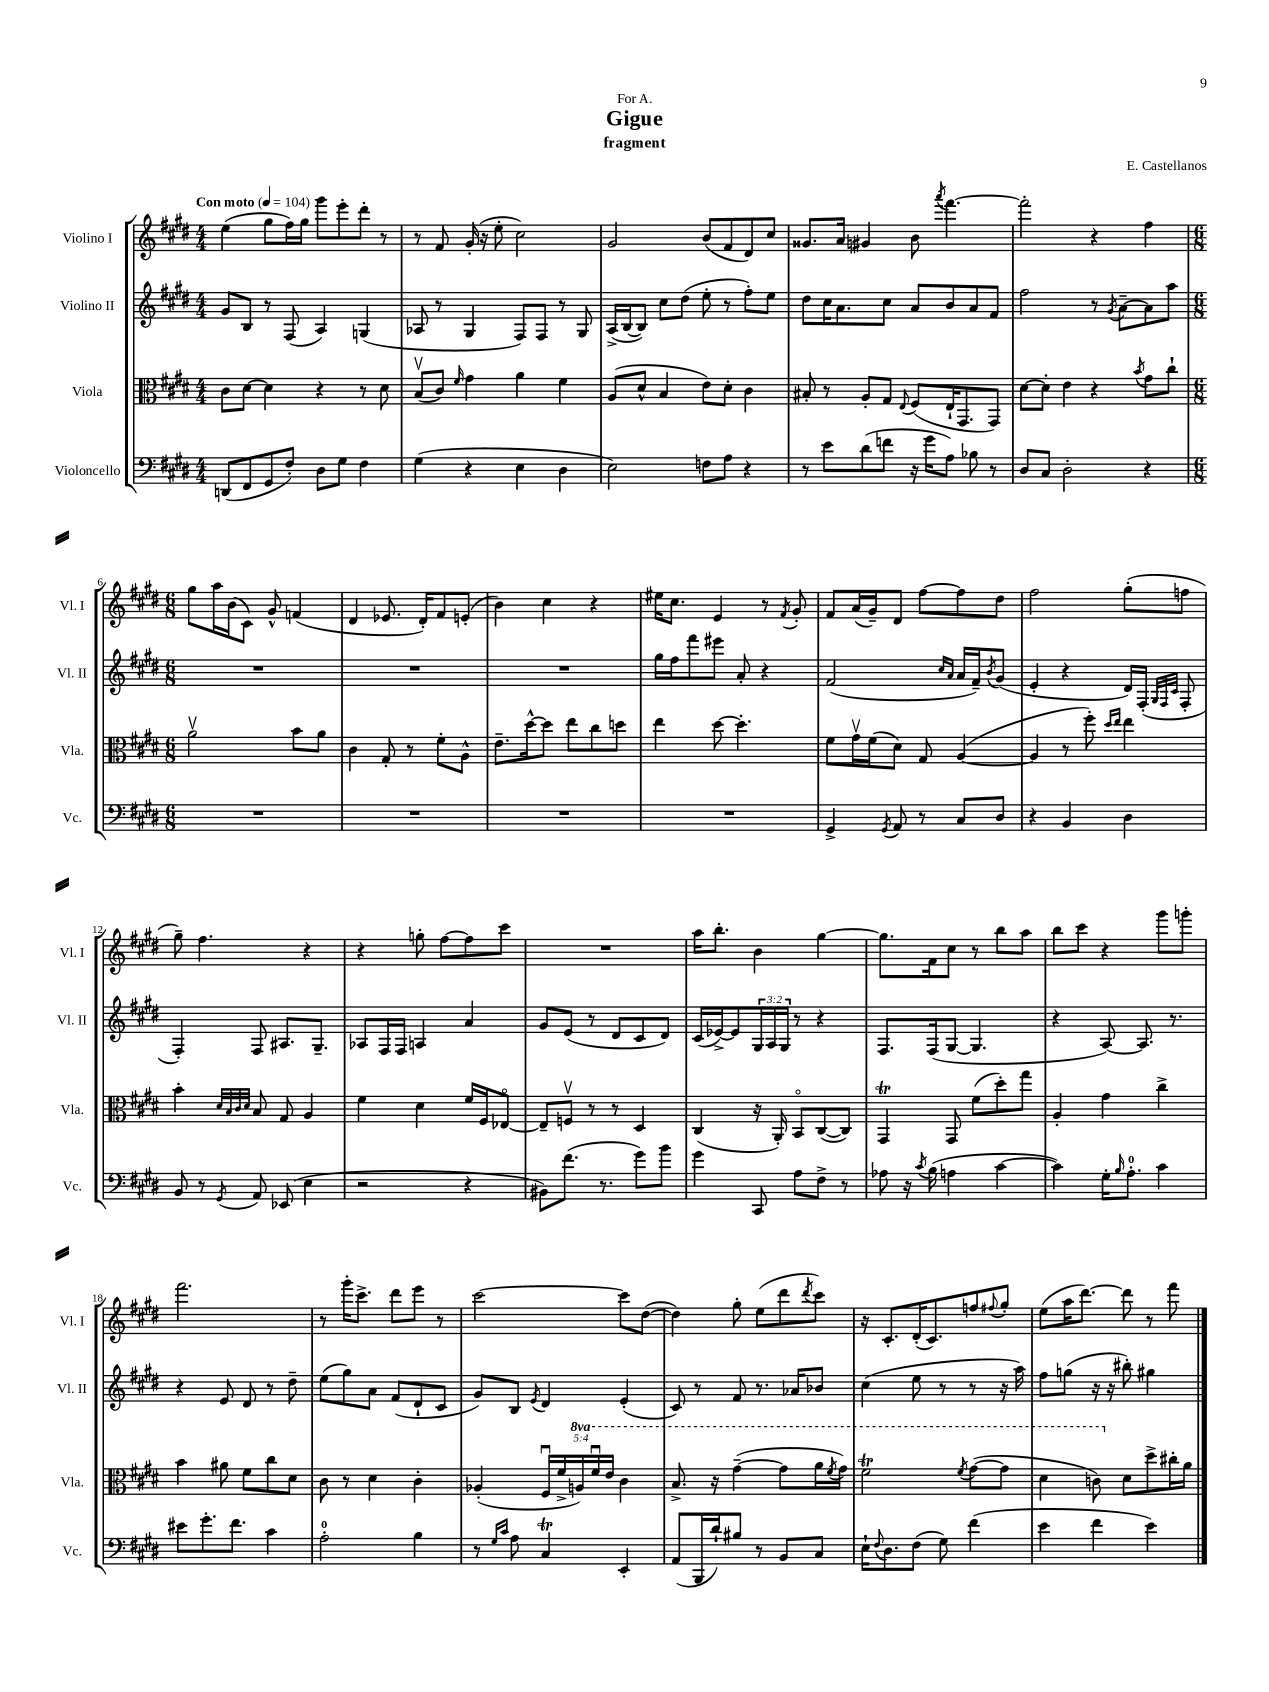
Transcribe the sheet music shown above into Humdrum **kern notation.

**kern	**kern	**kern	**kern
*part4	*part3	*part2	*part1
*staff4	*staff3	*staff2	*staff1
*I"Violoncello	*I"Viola	*I"Violino II	*I"Violino I
*I'Vc.	*I'Vla.	*I'Vl. II	*I'Vl. I
*clefF4	*clefC3	*clefG2	*clefG2
*k[f#c#g#d#]	*k[f#c#g#d#]	*k[f#c#g#d#]	*k[f#c#g#d#]
*M4/4	*M4/4	*M4/4	*M4/4
*MM104	*MM104	*MM104	*MM104
=1	=1	=1	=1
!	!	!	!LO:TX:a:B:t=Con moto
(8DDn/L	8c#\L	8g#/L	(4ee\
8FF#/	[8d#\J	8B/J	.
8GG#/	4d#\]	8r	8gg#\L
8F#'/J)	.	(8F#/	16ff#\L)
.	.	.	16gg#\JJ
8D#\L	4r	4A/)	8ggg#\L
8G#\J	.	.	8eee'\
4F#\	8r	(4Gn/	8ddd#'\J
.	8d#\	.	8r
=2	=2	=2	=2
(4G#\	(8Bv/L	8A-X/	8r
.	8c#/J)	8r	8f#/
.	16qqf#/	.	.
4r	4g#\	4G#/	(16g#'/
.	.	.	16r
.	.	.	8ee'\
4E\	4a\	8F#/L)	2cc#\)
.	.	8F#/J	.
4D#\	4f#\	8r	.
.	.	8G#/	.
=3	=3	=3	=3
2E\)	(8A/L	(16A^/LL	2g#/
.	.	[16B/J	.
.	8d#^^/J	8B/J])	.
.	4B/	8cc#\L	.
.	.	(8dd#\J	.
8Fn\L	8e\L)	8ee'\	(8b/L
8A\J	8d#'\J	8r	8f#/
4r	4c#\	8ff#'\L)	8d#/)
.	.	8ee\J	8cc#/J
=4	=4	=4	=4
8r	8B#X'/	8dd#\L	8.g##X/L
8e\L	8r	16cc#\K	.
.	.	8.a\	16a/Jk
(8d#\	8A'/L	.	4g#X/
8fn\J	8G#/J	8cc#\J	.
.	8qqE/	.	.
16r	(8F#/L	8a/L	8b\
16g#\KL	.	.	.
.	.	.	8qaaa/
8A\J)	16E`/K	8b/	[4.fff#\
.	8.GG#/	.	.
8B-X\	.	8a/	.
8r	8GG#/J)	8f#/J	.
=5	=5	=5	=5
8D#/L	[8d#\L	2ff#\	2fff#'\]
8C#/J	8d#'\J]	.	.
2D#'\	4e\	.	.
.	4r	8r	4r
.	.	8qg#/	.
.	.	[8a~\L	.
.	8qb/	.	.
4r	8g#\L	8a\]	4ff#\
.	8cc#`\J	8aa\J	.
!!LO:LB:g=z
=6	=6	=6	=6
*M6/8	*M6/8	*M6/8	*M6/8
2.r	2av\	2.r	8gg#\L
.	.	.	16aa\L
.	.	.	(16b\J
.	.	.	8c#\J)
.	.	.	8g#^^/
.	8b\L	.	(4fn/
.	8a\J	.	.
=7	=7	=7	=7
2.r	4c#\	2.r	4d#/
.	8G#'/	.	8.e-X/
.	8r	.	.
.	.	.	16d#'/KL)
.	8f#'\L	.	8f#/
.	8A^^\J	.	(8en'/J
=8	=8	=8	=8
2.r	8.e~\L	2.r	4b\)
.	[16dd#^^\k	.	.
.	8dd#\J]	.	4cc#\
.	8ee\L	.	.
.	8cc#\	.	4r
.	8ddn\J	.	.
=9	=9	=9	=9
2.r	4ee\	16gg#\LL	16ee#X\KL
.	.	16ff#\J	8.cc#\J
.	.	8fff#\	.
.	[8dd#\	8eee#X\J	4e/
.	4.dd#'\]	8a'/	.
.	.	4r	8r
.	.	.	8qf#/
.	.	.	8g#'/
=10	=10	=10	=10
4GG#^/	8f#\L	(2f#/	8f#/L
.	16g#v\L	.	(16a/L
.	(16f#\J	.	16g#~/J)
8qGG#/	.	.	.
8AA/	8d#\J)	.	8d#/J
8r	8G#/	.	[8ff#\L
.	.	16qqcc#/LL	.
.	.	16qqa/JJ	.
8C#/L	([4A/	16a/LL	8ff#\]
.	.	16f#~/J)	.
.	.	8qb/	.
8D#/J	.	(8g#/J	8dd#\J
=11	=11	=11	=11
4r	4A/]	4e'/	2ff#\
4BB/	8r	4r	.
.	8ff#'\)	.	.
.	16qqdd#/LL	.	.
.	16qqee/JJ	.	.
4D#\	4ee\	16d#/LL)	(8gg#'\L
.	.	(16F#'/JJ	.
.	.	32qqG#/LLL	.
.	.	32qqF#/	.
.	.	32qqc#/JJJ	.
.	.	8F#'/	8ffn\J
!!LO:LB:g=z
=12	=12	=12	=12
8BB/	4b'\	4F#'/)	8gg#~\)
8r	.	.	4.ff#\
.	32qqd#/LLL	.	.
.	32qqB/	.	.
.	32qqc#/	.	.
8qGG#/	32qqd#/JJJ	.	.
8AA/	8B/	8F#/	.
(8EE-X/	8G#/	8.A#X/L	.
4E\	4A/	.	4r
.	.	8.G#~/J	.
=13	=13	=13	=13
2r	4f#\	8A-X/L	4r
.	.	16F#/L	.
.	.	16F#/JJ	.
.	4d#\	4An/	8ggn'\
.	.	.	[8ff#\L
4r	16f#/LL	4a/	8ff#\]
.	16F#/J	.	.
.	[8E-X/J	.	8ccc#\J
=14	=14	=14	=14
8BB#X\L)	8E-~/L]	8g#/L	2.r
(8.f#\J	8Fnv/J	(8e/J	.
.	8r	8r	.
8.r	.	.	.
.	8r	8d#/L	.
8g#\L)	4D#/	8c#/	.
8b\J	.	8d#/J)	.
=15	=15	=15	=15
4g#\	(4C#/	(16c#/LL	16aa\KL
.	.	[16e-X^/J)	8.bb'\J
.	.	8e-/]	.
8CC#/	16r	24G#/L	4b\
.	.	24A/	.
.	16AA'/)	.	.
.	.	24G#/JJ	.
8A\L	8BB/L	8r	.
8F#^\J	([8C#/	4r	[4gg#\
8r	8C#/J])	.	.
=16	=16	=16	=16
8A-X\	4GG#t/	8.F#/L	8.gg#\L]
16r	.	.	.
8qc#/	.	.	.
(16B\	.	(16F#/k	16f#\k
4An\	8GG#/	[8G#/J	8cc#\J
.	(8f#\L	4.G#/]	8r
[4c#\	8dd#'\)	.	8bb\L
.	8gg#\J	.	8aa\J
=17	=17	=17	=17
4c#\])	4A'/	4r	8bb\L
.	.	.	8ccc#\J
16G#'\KL	4g#\	[8A/)	4r
16qqB/	.	.	.
8.A'\J	.	.	.
.	.	8.A/]	.
4c#\	4cc#^\	.	8ggg#\L
.	.	8.r	.
.	.	.	8gggn'\J
!!LO:LB:g=z
=18	=18	=18	=18
8e#X\L	4b\	4r	2.fff#\
8.g#'\	.	.	.
.	8a#X\	8e/	.
8.f#\J	.	.	.
.	8f#\L	8d#/	.
4c#\	8cc#\	8r	.
.	8d#\J	8dd#~\	.
=19	=19	=19	=19
2A'\	8c#\	(8ee\L	8r
.	8r	8gg#\)	16ggg#'\KL
.	.	.	8.ccc#^\J
.	4d#\	8a\J	.
.	.	(8f#/L	8ddd#\L
4B\	4c#'\	8d#`/	8eee\J
.	.	8c#/J	8r
=20	=20	=20	=20
8r	(4A-X'/	8g#/L)	[2ccc#\
16qqG#/LL	.	.	.
16qqc#/JJ	.	.	.
8A\	.	8B/J	.
.	.	8qe/	.
4C#T/	20F#u/LL	4d#/	.
.	20f#^/	.	.
*	*8va	*	*
.	20an/)	.	.
.	20ff#u/	.	.
.	20ee/JJ	.	.
4EE'/	4cc#\	(4e'/	8ccc#\L]
.	.	.	([8dd#\J
=21	=21	=21	=21
(8AA/L	8.b^/	8c#/)	4dd#\])
16BBB/L	.	8r	.
16d#`/J)	16r	.	.
8B#X/J	([4gg#~\	8f#/	8gg#'\
8r	.	8.r	(8ee\L
8BB/L	8gg#\L]	.	8ddd#\
.	.	16a-X/KL	.
.	.	.	8qddd#/
8C#/J	16aa\L	8b-X/J	8ccc#\J)
.	8qff#/	.	.
.	16gg#\JJ)	.	.
=22	=22	=22	=22
16E`\KL	2ff#T\	(4cc#\	16r
8qqF#/	.	.	.
8.D#\	.	.	8.c#'/L
(8F#\J	.	8ee\	(16d#'/K
.	.	.	8.c#/)
8G#\)	.	8r	.
.	8qff#/	.	.
(4f#\	([8gg#\L	8r	8ffn/
.	.	.	8qqff#X/
.	8gg#\J]	16r	8gg#'/J
.	.	16aa\)	.
=23	=23	=23	=23
4e\	4dd#\	8ff#\L	(8ee\L
.	.	(8ggn\J	16aa\K
.	.	.	[8.ddd#\J)
4f#\	8ccn\)	16r	.
.	.	16r	.
*	*X8va	*	*
.	8d#\L	8bb#X'\)	8ddd#\]
4e\)	8dd#^\	4gg#X\	8r
.	16cc#X'\L	.	8fff#\
.	16a\JJ	.	.
==	==	==	==
*-	*-	*-	*-
